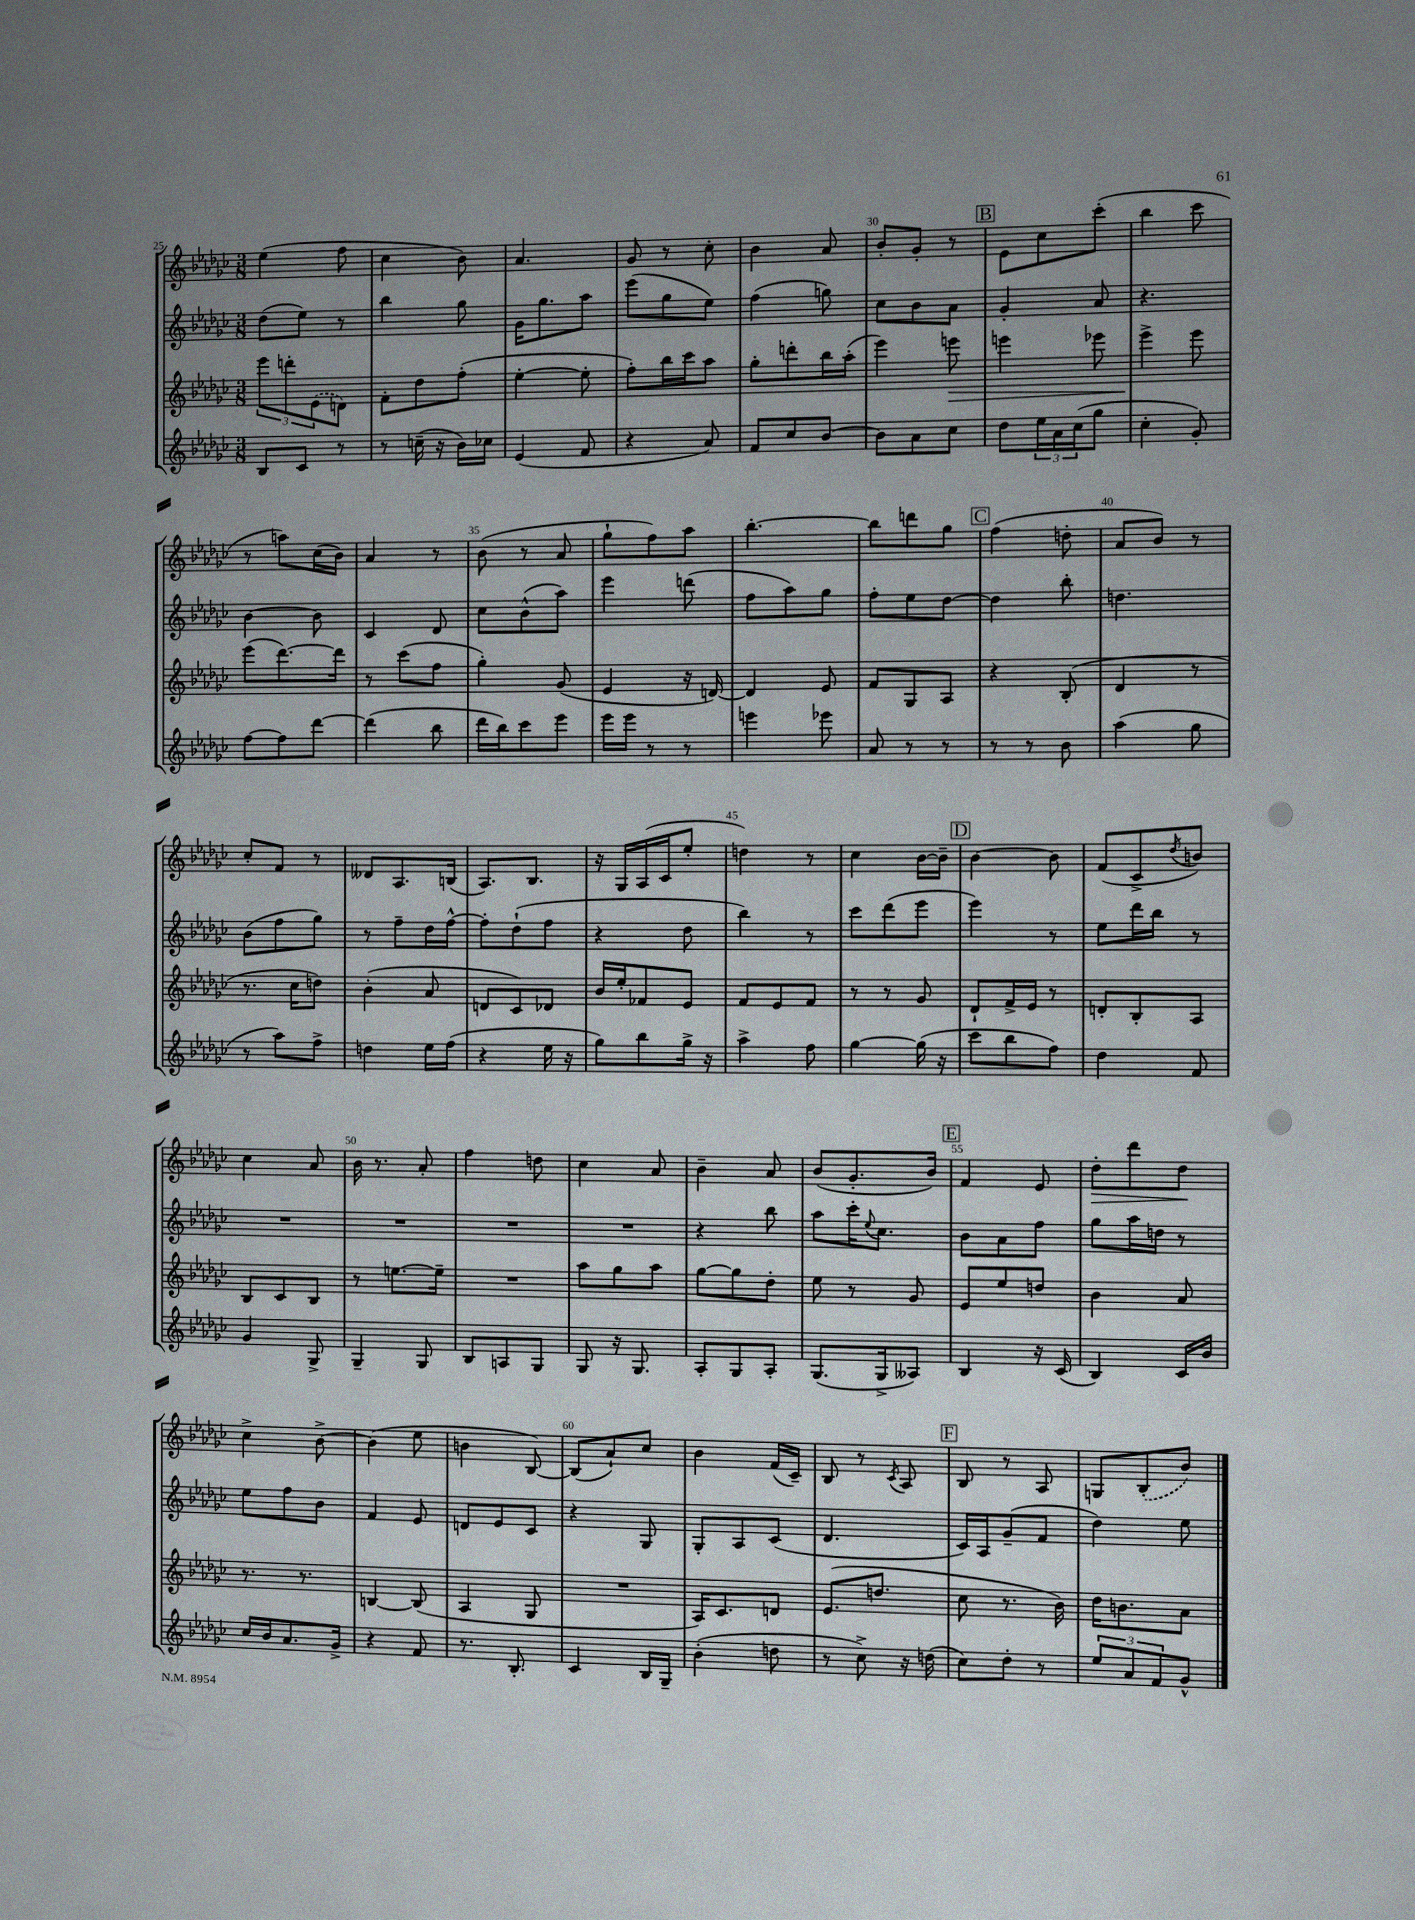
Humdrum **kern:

**kern	**kern	**dynam	**kern	**kern	**dynam
*part4	*part3	*part3	*part2	*part1	*part1
*staff4	*staff3	*staff3	*staff2	*staff1	*staff1
*clefG2	*clefG2	*	*clefG2	*clefG2	*
*k[b-e-a-d-g-c-]	*k[b-e-a-d-g-c-]	*	*k[b-e-a-d-g-c-]	*k[b-e-a-d-g-c-]	*
*M3/8	*M3/8	*	*M3/8	*M3/8	*
=25	=25	=25	=25	=25	=25
8B-/L	12eee-\L	.	(8dd-\L	(4ee-\	.
.	12dddn'\	.	.	.	.
8c-/J	.	.	8ee-\J)	.	.
.	(12e-\	.	.	.	.
8r	8dn\J)	.	8r	8ff\	.
=26	=26	=26	=26	=26	=26
8r	8f'\L	.	4bb-\	4cc-\	.
(16ccn~\	8dd-\	.	.	.	.
16r	.	.	.	.	.
16b-\LL)	(8ff'\J	.	8gg-\	8b-\)	.
16cc-X\JJ	.	.	.	.	.
=27	=27	=27	=27	=27	=27
(4e-/	[4ee-'\	.	16g-\KL	4.a-/	.
.	.	.	8.gg-\	.	.
8f/	8ee-'\]	.	8aa-\J	.	.
=28	=28	=28	=28	=28	=28
4r	8ff'\L)	.	(8eee-\L	8g-/	.
.	16bb-\L	.	8gg-\	8r	.
.	16ccc-\J	.	.	.	.
8a-/)	8aa-\J	.	8ee-\J)	8cc-'\	.
=29	=29	=29	=29	=29	=29
8f/L	8gg-'\L	.	(4ff\	4b-\	.
8cc-/	8dddn'\	.	.	.	.
[8b-/J	16bb-\L	.	8ggn\)	8a-/	.
.	(16aa-'\JJ	.	.	.	.
=30	=30	=30	=30	=30	=30
8b-\L]	4eee-\)	.	8cc-\L	8b-'/L	.
8a-\	.	.	8b-\	8g-'/J	.
!	!	!LO:HP:b	!	!	!
8cc-\J	8eeen\	>	8a-\J	8r	.
!!LO:REH:place=s1:t=B
=31	=31	=31	=31	=31	=31
8dd-\L	4eeen\	.	4g-'/	8e-\L	.
24ee-\L	.	.	.	8cc-\	.
24a-\	.	.	.	.	.
(24cc-\J	.	.	.	.	.
8gg-\J	8eee-X\	.	8a-/	(8ccc-'\J	.
=32	=32	=32	=32	=32	=32
4cc-'\	4eee-^\	.	4.r	4bb-\	.
8g-'/)	8eee-\	]	.	8ccc-\	.
!!LO:LB:g=z
=33	=33	=33	=33	=33	=33
[8ff\L	(8eee-\L	.	[4b-\	8r	.
8ff\]	[8.ddd-\)	.	.	8aan\L)	.
[8ddd-\J	.	.	8b-\]	(16cc-\L	.
.	16ddd-\Jk]	.	.	16b-\JJ)	.
=34	=34	=34	=34	=34	=34
(4ddd-\]	8r	.	4c-/	4a-/	.
.	(8ccc-\L	.	.	.	.
8bb-\	8ff\J	.	8d-/	8r	.
=35	=35	=35	=35	=35	=35
16ddd-\LL	4gg-'\)	.	8cc-\L	(8b-\	.
16bb-\J)	.	.	.	.	.
8ccc-\	.	.	(8b-^^\	8r	.
8eee-\J	(8g-/	.	8aa-\J)	8a-/	.
=36	=36	=36	=36	=36	=36
16eee-\LL	4e-/	.	4eee-\	8gg-`\L	.
16eee-\JJ	.	.	.	.	.
8r	.	.	.	8ff\)	.
8r	16r	.	(8dddn\	8aa-\J	.
.	[16dn/)	.	.	.	.
=37	=37	=37	=37	=37	=37
4eeen\	4d/]	.	8ff\L	[4.bb-'\	.
.	.	.	8aa-\)	.	.
8eee-X\	8e-/	.	8gg-\J	.	.
=38	=38	=38	=38	=38	=38
8a-/	8f/L	.	8ff'\L	8bb-\L]	.
8r	8G-/	.	8ee-\	8dddn\	.
8r	8A-/J	.	[8dd-\J	8gg-\J	.
!!LO:REH:place=s1:t=C
=39	=39	=39	=39	=39	=39
8r	4r	.	4dd-\]	(4ff\	.
8r	.	.	.	.	.
8b-\	(8B-'/	.	8bb-'\	8ddn'\	.
=40	=40	=40	=40	=40	=40
(4aa-\	4d-/	.	4.ddn\	8a-/L	.
.	.	.	.	8b-/J)	.
8gg-\	8r	.	.	8r	.
!!LO:LB:g=z
=41	=41	=41	=41	=41	=41
8r	8.r	.	(8b-\L	8cc-'/L	.
8aa-\L)	.	.	8ff\	8f/J	.
.	16cc-\KL	.	.	.	.
8ff^\J	8ddn\J)	.	8gg-\J)	8r	.
=42	=42	=42	=42	=42	=42
4ddn\	(4b-'\	.	8r	8d--X/L	.
.	.	.	8ff~\L	8.A-/	.
16ee-\LL	8a-/	.	16dd-\L	.	.
(16ff\JJ	.	.	[16ff^^\JJ	(16Bn/Jk	.
=43	=43	=43	=43	=43	=43
4r	8dn/L	.	8ff'\L]	8.A-/L)	.
.	8c-/)	.	(8dd-`\	.	.
.	.	.	.	8.B-/J	.
16ee-\	8d-X/J	.	8ff\J	.	.
16r	.	.	.	.	.
=44	=44	=44	=44	=44	=44
8gg-\L)	16b-/LL	.	4r	16r	.
.	16ee-'/J	.	.	16G-/LL	.
8bb-\	8f-X/	.	.	(16A-/	.
.	.	.	.	16c-/J	.
16gg-^\Jk	8e-/J	.	8dd-\	8ee-'/J	.
16r	.	.	.	.	.
=45	=45	=45	=45	=45	=45
4aa-^\	8f/L	.	4bb-\)	4ddn\)	.
.	8e-/	.	.	.	.
8ff\	8f/J	.	8r	8r	.
=46	=46	=46	=46	=46	=46
[4gg-\	8r	.	8ccc-\L	4cc-\	.
.	8r	.	(8ddd-\	.	.
(16gg-\]	8g-/	.	8eee-\J	[16b-\LL	.
16r	.	.	.	16b-~\JJ]	.
!!LO:REH:place=s1:t=D
=47	=47	=47	=47	=47	=47
8ccc-\L	8d-`/L	.	4eee-\)	[4b-\	.
8bb-\	16f^/L	.	.	.	.
.	16e-/JJ	.	.	.	.
8ff\J)	8r	.	8r	8b-\]	.
=48	=48	=48	=48	=48	=48
4dd-\	8dn'/L	.	8ee-\L	(8f/L	.
.	8B-'/	.	16ddd-\L	8c-^/	.
.	.	.	16bb-\JJ	.	.
.	.	.	.	8qdd-/	.
8f/	8A-/J	.	8r	8bn/J)	.
!!LO:LB:g=z
=49	=49	=49	=49	=49	=49
4g-/	8B-/L	.	4.r	4cc-\	.
.	8c-/	.	.	.	.
8G-^/	8B-/J	.	.	8a-/	.
=50	=50	=50	=50	=50	=50
4G-~/	8r	.	4.r	16b-\	.
.	.	.	.	8.r	.
.	[8.een\L	.	.	.	.
8G-/	.	.	.	8a-'/	.
.	16ee~\Jk]	.	.	.	.
=51	=51	=51	=51	=51	=51
8B-/L	4.r	.	4.r	4ff\	.
8An/	.	.	.	.	.
8G-/J	.	.	.	8ddn\	.
=52	=52	=52	=52	=52	=52
8G-/	8aa-\L	.	4.r	4cc-\	.
16r	8gg-\	.	.	.	.
8.G-/	.	.	.	.	.
.	8aa-\J	.	.	8a-/	.
=53	=53	=53	=53	=53	=53
8A-'/L	[8gg-\L	.	4r	4b-~\	.
8G-/	8gg-\]	.	.	.	.
8A-'/J	8dd-'\J	.	8bb-\	8a-/	.
=54	=54	=54	=54	=54	=54
(8.G-/L	8ee-\	.	8aa-\L	(8b-/L	.
.	8r	.	16ccc-'\K	8.g-'/	.
.	.	.	8qqee-/	.	.
16G-^/k	.	.	8.cc-\J	.	.
8A--X/J)	8g-/	.	.	.	.
.	.	.	.	16b-/Jk)	.
!!LO:REH:place=s1:t=E
=55	=55	=55	=55	=55	=55
4B-/	8e-/L	.	8b-\L	4f/	.
.	8ee-/	.	8a-\	.	.
16r	8ddn/J	.	8ff\J	8e-/	.
(16c-/	.	.	.	.	.
=56	=56	=56	=56	=56	=56
!	!	!	!	!	!LO:HP:b
4B-/)	4b-\	.	8gg-\L	8dd-'\L	>
.	.	.	16aa-\L	8ddd-\	.
.	.	.	16ddn\JJ	.	.
16c-/LL	8a-/	.	8r	8dd-\J	.
16b-/JJ	.	.	.	.	.
.	.	.	.	.	]
!!LO:LB:g=z
=57	=57	=57	=57	=57	=57
16cc-/LL	8.r	.	8ee-\L	4cc-^\	.
16b-/J	.	.	.	.	.
8.a-/	.	.	8ff\	.	.
.	8.r	.	.	.	.
.	.	.	8b-\J	[8b-^\	.
16g-^/Jk	.	.	.	.	.
=58	=58	=58	=58	=58	=58
4r	[4Bn/	.	4f/	(4b-\]	.
8f/	(8B/]	.	8e-/	8ee-\	.
=59	=59	=59	=59	=59	=59
8.r	4A-/	.	8dn/L	4bn\	.
.	.	.	8e-/	.	.
8.B-'/	.	.	.	.	.
.	8G-/	.	8c-/J	[8B-/)	.
=60	=60	=60	=60	=60	=60
4c-/	4.r	.	4r	(8B-/L]	.
.	.	.	.	8a-`/)	.
16B-/LL	.	.	8G-/	8cc-/J	.
16G-~/JJ	.	.	.	.	.
=61	=61	=61	=61	=61	=61
(4b-'\	16A-/KL)	.	8G-'/L	4b-\	.
.	8.c-/	.	.	.	.
.	.	.	8A-/	.	.
8ddn\	8dn/J	.	(8c-/J	(16f/LL	.
.	.	.	.	16c-~/JJ)	.
=62	=62	=62	=62	=62	=62
8r	(8.e-/L	.	4.d-/	8B-/	.
8cc-^\)	.	.	.	8r	.
.	8.ddn/J	.	.	.	.
.	.	.	.	8qc-/	.
16r	.	.	.	8A-/	.
(16ddn\	.	.	.	.	.
!!LO:REH:place=s1:t=F
=63	=63	=63	=63	=63	=63
8cc-\L)	8cc-\	.	16c-/LL)	8B-/	.
.	.	.	16A-/J	.	.
8dd-'\J	8.r	.	(8g-~/	8r	.
8r	.	.	8f/J	8A-/	.
.	16b-\)	.	.	.	.
=64	=64	=64	=64	=64	=64
12ee-/L	16dd-\KL	.	4dd-\)	8Gn/L	.
.	8.bn\	.	.	.	.
12a-/	.	.	.	.	.
.	.	.	.	(8B-'/	.
12f/	.	.	.	.	.
8g-^^/J	8a-\J	.	8ee-\	8b-/J)	.
==	==	==	==	==	==
*-	*-	*-	*-	*-	*-
